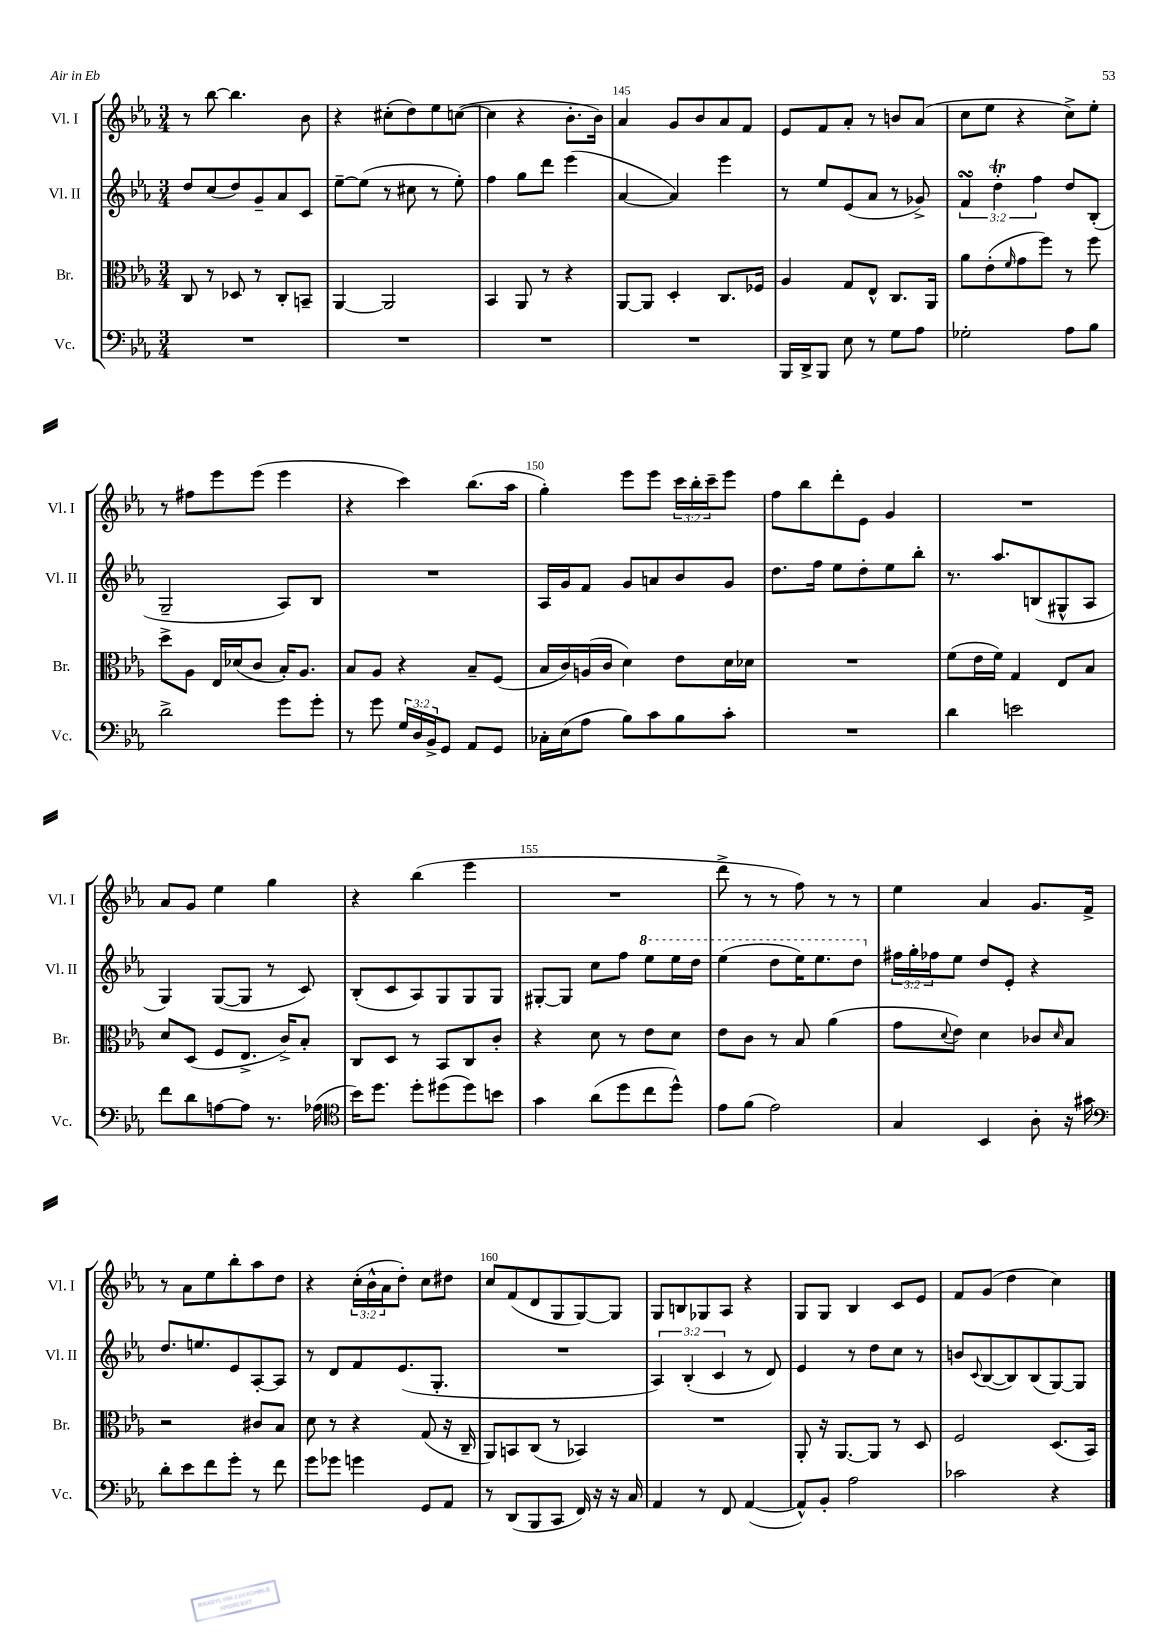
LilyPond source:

<<
\new StaffGroup <<
\new Staff = "s0" \with { instrumentName = "Vl. I" shortInstrumentName = "Vl. I" } {
    \clef treble \key ees \major \numericTimeSignature \time 3/4 \override Staff.TupletNumber.text = #tuplet-number::calc-fraction-text
    r8 bes''8~ bes''4. bes'8 |
    r4 cis''8-.( d''8) ees''8 c''8~( |
    c''4 r4 bes'8.-. bes'16) |
    aes'4 g'8 bes'8 aes'8 f'8 |
    ees'8 f'8 aes'8-. r8 b'8 aes'8( |
    c''8 ees''8 r4 c''8->) ees''8-. |
    r8 fis''8 ees'''8 ees'''8( ees'''4 |
    r4 c'''4) bes''8.( aes''16 |
    g''4-.) ees'''8 ees'''8 \tuplet 3/2 { c'''16 bes''16-. c'''16-- } ees'''8 |
    f''8 bes''8 d'''8-. ees'8 g'4 |
    R2. |
    aes'8 g'8 ees''4 g''4 |
    r4 bes''4( ees'''4 |
    R2. |
    d'''8-> r8 r8 f''8) r8 r8 |
    ees''4 aes'4 g'8. f'16-> |
    r8 aes'8 ees''8 bes''8-. aes''8 d''8 |
    r4 \tuplet 3/2 { c''16-.( bes'16-^ aes'16 } d''8-.) c''8 dis''8 |
    c''8 f'8( d'8 g8 g8~) g8 |
    g8 b8 ges8 aes8 r4 |
    g8 g8 bes4 c'8 ees'8 |
    f'8 g'8( d''4 c''4) \bar "|." |
}
\new Staff = "s1" \with { instrumentName = "Vl. II" shortInstrumentName = "Vl. II" } {
    \clef treble \key ees \major \numericTimeSignature \time 3/4 \override Staff.TupletNumber.text = #tuplet-number::calc-fraction-text
    d''8 c''8( d''8) g'8-- aes'8 c'8 |
    ees''8~-- ees''8( r8 cis''8 r8 ees''8-.) |
    f''4 g''8 d'''8 ees'''4( |
    aes'4~ aes'4) ees'''4 |
    r8 ees''8 ees'8( aes'8 r8 ges'8->) |
    \tuplet 3/2 { f'4\turn d''4-.\trill f''4 } d''8 bes8-.( |
    g2-- aes8) bes8 |
    R2. |
    aes16 g'16 f'8 g'8 a'8 bes'8 g'8 |
    d''8. f''16 ees''8 d''8-. ees''8 bes''8-. |
    r8. aes''8. b8( gis8-^ aes8 |
    g4) g8~( g8 r8 c'8) |
    bes8-.( c'8 aes8) g8 g8 g8 |
    gis8~-. gis8 c''8 f''8 \ottava #1 ees'''8 ees'''16 d'''16 |
    ees'''4( d'''8 ees'''16) ees'''8. d'''8 \ottava #0 |
    \tuplet 3/2 { fis''16 g''16-. fes''16 } ees''8 d''8 ees'8-. r4 |
    d''8. e''8. ees'8 aes8~-. aes8 |
    r8 d'8 f'8 ees'8.( g8.-. |
    R2. |
    \tuplet 3/2 { aes4) bes4-.( c'4 } r8 d'8) |
    ees'4 r8 d''8 c''8 r8 |
    b'8 \appoggiatura { c'8 } bes8~( bes8) bes8( g8~) g8 \bar "|." |
}
\new Staff = "s2" \with { instrumentName = "Br." shortInstrumentName = "Br." } {
    \clef alto \key ees \major \numericTimeSignature \time 3/4
    c8 r8 des8 r8 c8-. b,8-- |
    aes,4~ aes,2 |
    bes,4 aes,8 r8 r4 |
    aes,8~ aes,8 d4-. c8. fes16 |
    aes4 g8 ees8-^ c8. aes,16 |
    aes'8 ees'8-.( \grace { f'16 } g'8 f''8) r8 f''8 |
    d''8-> aes8 ees16 des'16( c'8 bes16-.) aes8. |
    bes8 aes8 r4 bes8-- f8( |
    bes16 c'16) a16( c'16 d'4) ees'8 d'16 des'16 |
    R2. |
    f'8( ees'16 f'16) g4 ees8 bes8 |
    d'8 d8( f8 ees8.-> c'16->) bes8-. |
    c8 d8 r8 bes,8 c8 c'8-. |
    r4 d'8 r8 ees'8 d'8 |
    ees'8 c'8 r8 bes8 aes'4( |
    g'8 \appoggiatura { d'8 } ees'8) d'4 ces'8 \grace { d'16 } bes8 |
    r2 cis'8 bes8 |
    d'8 r8 r4 g8( r16 c16-- |
    aes,8) b,8 c8( r8 bes,4) |
    R2. |
    aes,8-. r16 aes,8.~ aes,8 r8 d8 |
    f2 d8.( bes,16) \bar "|." |
}
\new Staff = "s3" \with { instrumentName = "Vc." shortInstrumentName = "Vc." } {
    \clef bass \key ees \major \numericTimeSignature \time 3/4 \override Staff.TupletNumber.text = #tuplet-number::calc-fraction-text
    R2. |
    R2. |
    R2. |
    R2. |
    bes,,16 d,16-> bes,,8 ees8 r8 g8 aes8 |
    ges2-. aes8 bes8 |
    d'2-> g'8 g'8-. |
    r8 g'8 \tuplet 3/2 { g16 d16 bes,16-> } g,8 aes,8 g,8 |
    ces16-. ees16( aes8 bes8) c'8 bes8 c'8-. |
    R2. |
    d'4 e'2 |
    f'8 d'8 a8~ a8 r8. aes16( |
    \clef tenor bes'16) d''8. d''8-. dis''8( dis''8) b'8 |
    g'4 aes'8( d''8 c''8 d''8-^) |
    ees'8 f'8( ees'2) |
    g4 bes,4 aes8-. r16 gis'16 |
    \clef bass d'8-. ees'8 f'8 g'8-. r8 f'8 |
    g'8 ges'8 g'4 g,8 aes,8 |
    r8 d,8( bes,,8 c,8 f,16) r16 r16 c16 |
    aes,4 r8 f,8 aes,4~( |
    aes,8-^) bes,8-. aes2 |
    ces'2 r4 \bar "|." |
}
>>
>>
\layout { \context { \Score currentBarNumber = #142 \override BarNumber.break-visibility = ##(#f #t #t) barNumberVisibility = #(every-nth-bar-number-visible 5) } }
